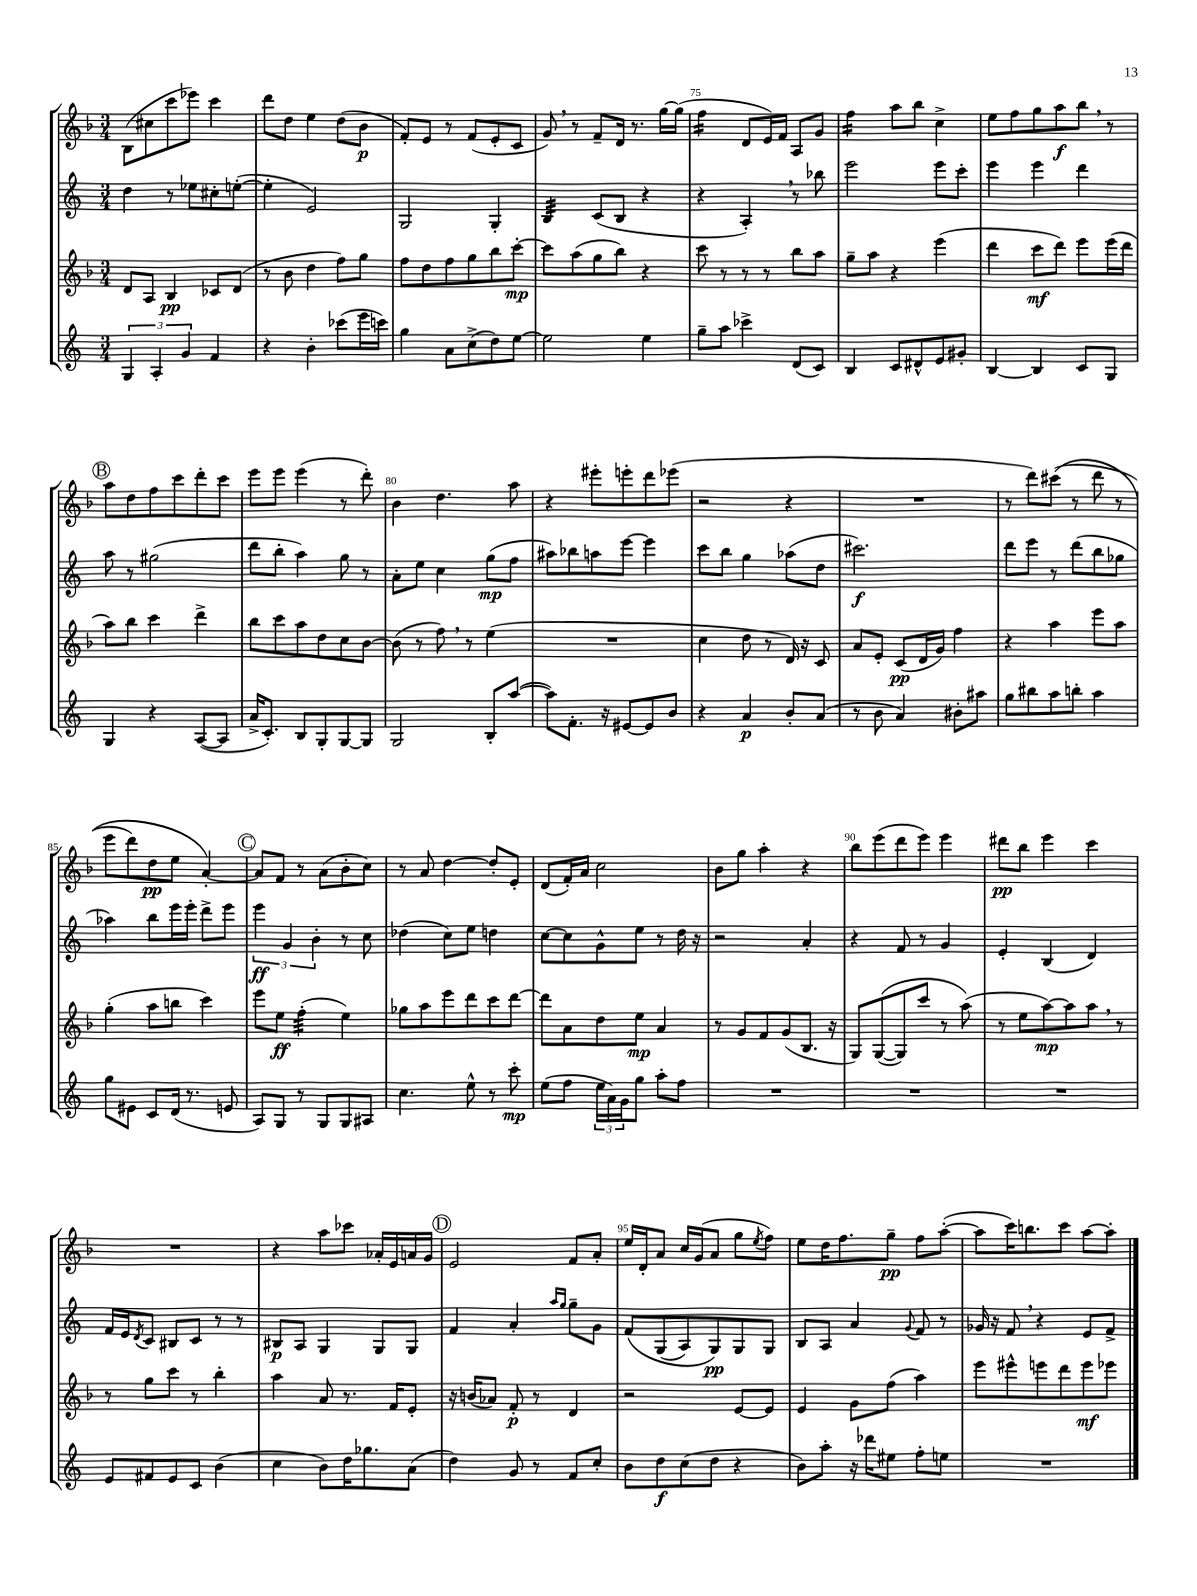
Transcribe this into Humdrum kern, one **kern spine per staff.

**kern	**kern	**kern	**kern
*staff4	*staff3	*staff2	*staff1
*clefG2	*clefG2	*clefG2	*clefG2
*k[]	*k[b-]	*k[]	*k[b-]
*M3/4	*M3/4	*M3/4	*M3/4
6G	8d	4dd	(8B-
.	8A	.	8cc#
6A'	.	.	.
.	4B-	8r	8ccc
6g	.	.	.
.	.	8ee-	8eee-)
4f	8c-	8cc#'	4ccc
.	(8d	([8ee'	.
=	=	=	=
4r	8r	4ee']	8ddd
.	8b-	.	8dd
4b'	4dd	2e)	4ee
(8ccc-	8ff)	.	(8dd
16eee	8gg	.	8b-
16ccc)	.	.	.
=	=	=	=
4gg	8ff	2G	8f')
.	8dd	.	8e
8a	8ff	.	8r
(8cc^	8gg	.	(8f
8dd)	8bb-	4G'	8e'
[8ee	[8ccc'	.	8c
=	=	=	=
2ee]	8ccc]	4B	8g)
.	(8aa	.	8r
.	8gg	(8c	8f~
.	8bb-)	8B	16d
.	.	.	8.r
4ee	4r	4r	.
.	.	.	[16gg
.	.	.	(16gg]
=	=	=	=
8gg~	8ccc	4r	4ff
8aa	8r	.	.
4ccc-^	8r	4A')	8d
.	8r	.	16e)
.	.	.	16f
(8d	8bb-	8r	8A
8c)	8aa	8bb-	8g
=	=	=	=
4B	8gg~	2eee	4ff
.	8aa	.	.
8c	4r	.	8aa
8d#^^	.	.	8bb-
8e	(4eee	8eee	4cc^
8g#'	.	8ccc'	.
=	=	=	=
[4B	4ddd	4eee	8ee
.	.	.	8ff
4B]	8ccc	4eee	8gg
.	8ddd)	.	8aa
8c	8eee	4ddd	8bb-
8G	(16eee	.	8r
.	16ddd	.	.
=	=	=	=
4G	8aa)	8aa	8aa
.	8bb-	8r	8dd
4r	4ccc	(2gg#	8ff
.	.	.	8ccc
([8A	4ddd^	.	8ddd'
8A]	.	.	8ccc
=	=	=	=
16a^	8bb-	8ddd	8eee
8.c')	.	.	.
.	8ccc	8bb'	8eee
8B	8aa	4aa)	(4eee
8G'	8dd	.	.
[8G	8cc	8gg	8r
8G]	[8b-	8r	8ddd')
=	=	=	=
2G	(8b-]	8a'	4b-
.	8r	8ee	.
.	8ff)	4cc	4.dd
.	8r	.	.
8B'	(4ee	(8gg	.
([8aa	.	8ff	8aa
=	=	=	=
8aa])	2.r	8aa#)	4r
8.f'	.	8bb-	.
.	.	8aa	8eee#'
16r	.	.	.
[8e#	.	[8eee	8eee'
8e#]	.	4eee]	8ddd
8b	.	.	(8eee-
=	=	=	=
4r	4cc	8ccc	2r
.	.	8bb	.
4a	8dd	4gg	.
.	8r	.	.
8b'	16d)	(8aa-	4r
.	16r	.	.
(8a	8c	8dd	.
=	=	=	=
8r	8a	2.ccc#)	2.r
8b	8e'	.	.
4a)	(8c	.	.
.	16d	.	.
.	16g)	.	.
8b#'	4ff	.	.
8aa#	.	.	.
=	=	=	=
8gg	4r	8ddd	8r
8bb#	.	8eee	8ddd)
8aa	4aa	8r	&((8ccc#
8bb'	.	(8ddd	8r
4aa	8eee	8bb	8ddd
.	8aa	8gg-	8r
=	=	=	=
8gg	(4gg'	4aa-)	8eee
8e#	.	.	8ddd)
8c	8aa	8bb	8dd
(16d	8bb	16eee	8ee
8.r	.	16eee'	.
.	4ccc)	8ddd^	[4a'&)
8e	.	8eee	.
=	=	=	=
8A)	8eee	6eee	8a]
8G	8ee	.	8f
.	.	6g	.
8r	(4ff'	.	8r
.	.	6b'	.
8G	.	.	(8a
8G	4ee)	8r	8b-'
8A#	.	8cc	8cc)
=	=	=	=
4.cc	8gg-	(4dd-	8r
.	8aa	.	8a
.	8eee	8cc)	[4dd
8ee^^	8ddd	8ee	.
8r	8ccc	4dd	8dd']
8ccc'	[8ddd	.	8e'
=	=	=	=
(8ee	8ddd]	[8cc	(8d
8ff	8a	8cc]	16f')
.	.	.	16a
24ee	8dd	8g^^	2cc
24a)	.	.	.
24g	.	.	.
8gg	8ee	8ee	.
8aa'	4a	8r	.
8ff	.	16dd	.
.	.	16r	.
=	=	=	=
2.r	8r	2r	8b-
.	8g	.	8gg
.	8f	.	4aa'
.	(8g	.	.
.	8.B-	4a'	4r
.	16r	.	.
=	=	=	=
2.r	8G)	4r	8bb-
.	&(([8G	.	(8eee
.	8G])	8f	8ddd
.	8ccc	8r	8eee)
.	8r	4g	4eee
.	(8aa&)	.	.
=	=	=	=
2.r	8r	4e'	8ddd#
.	8ee	.	8bb-
.	[8aa)	(4B	4eee
.	8aa]	.	.
.	8aa	4d)	4ccc
.	8r	.	.
=	=	=	=
8e	8r	16f	2.r
.	.	16e	.
.	.	8qd	.
8f#	8gg	8c	.
8e	8ccc	8B#	.
8c	8r	8c	.
(4b	4bb-'	8r	.
.	.	8r	.
=	=	=	=
4cc	4aa	8B#	4r
.	.	8A	.
8b)	8a	4G	8aa
16dd	8.r	.	8ccc-
8.gg-	.	.	.
.	.	8G	16a-'
.	16f	.	16e
(8a	8e'	8G	16a
.	.	.	16g
=	=	=	=
4dd)	16r	4f	2e
.	(16b	.	.
.	8a-)	.	.
8g	8f'	4a'	.
8r	8r	.	.
.	.	16qqaa	.
.	.	16qqgg	.
8f	4d	8gg~	8f
8cc'	.	8g	8a'
=	=	=	=
8b	2r	&(8f	16ee
.	.	.	16d'
8dd	.	(8G	8a
(8cc	.	8A)	16cc
.	.	.	(16g
8dd	.	8G&)	8a
4r	[8e	8G	8gg
.	.	.	8qee
.	8e]	8G	8ff)
=	=	=	=
8b)	4e	8B	8ee
8aa'	.	8A	16dd
.	.	.	8.ff
16r	8g	4a	.
16ddd-	.	.	.
8ee#	(8ff	.	8gg~
.	.	8qqg	.
8ff'	4aa)	8f	8ff
8ee	.	8r	([8aa'
=	=	=	=
2.r	8eee	16g-	8aa]
.	.	16r	.
.	8eee#^^	8f	16ccc)
.	.	.	8.bb
.	8eee	4r	.
.	8ddd	.	8ccc
.	8eee	8e	[8aa
.	8eee-	8f^	8aa']
==	==	==	==
*-	*-	*-	*-
